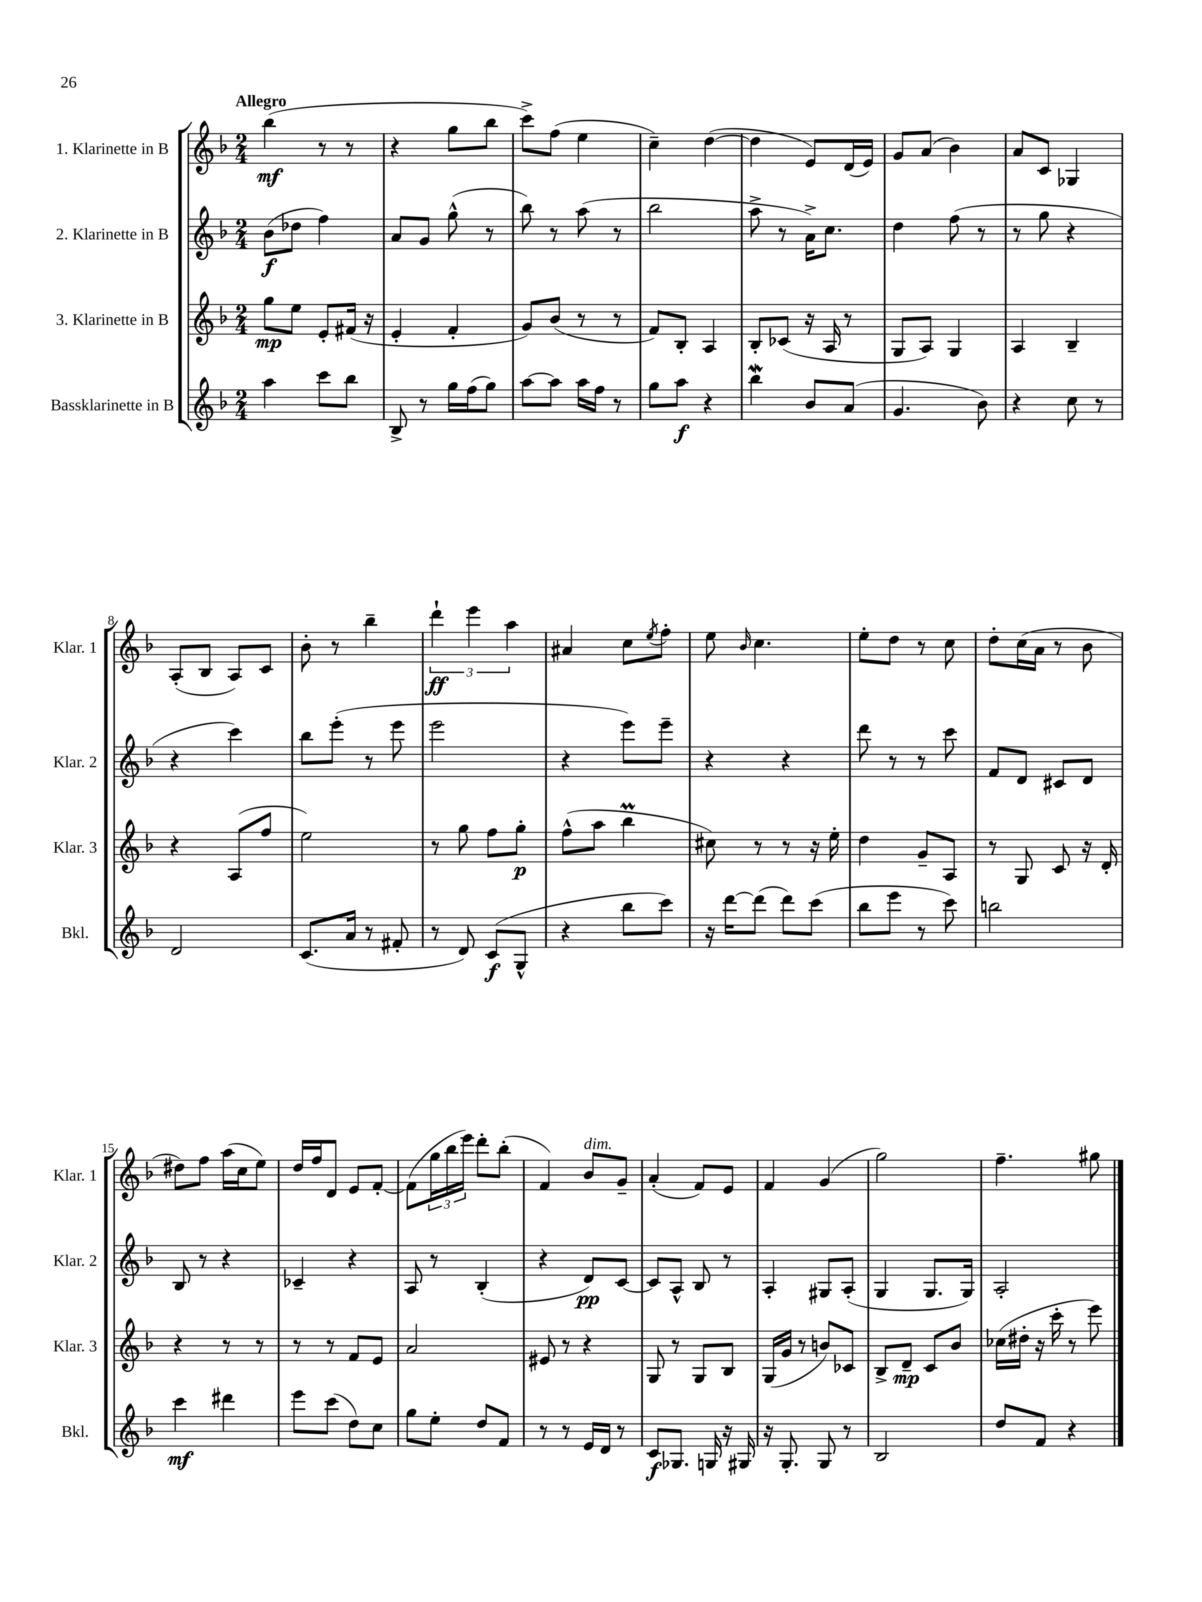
<<
\new StaffGroup <<
\new Staff = "s0" \with { instrumentName = "1. Klarinette in B" shortInstrumentName = "Klar. 1" } {
    \clef treble \key f \major \numericTimeSignature \time 2/4 \tempo "Allegro"
    bes''4\mf( r8 r8 |
    r4 g''8 bes''8 |
    c'''8->) f''8( e''4 |
    c''4--) d''4~( |
    d''4 e'8) d'16( e'16) |
    g'8 a'8( bes'4) |
    a'8 c'8 ges4 |
    a8-.( bes8 a8) c'8 |
    bes'8-. r8 bes''4-- |
    \tuplet 3/2 { d'''4-!\ff e'''4 a''4 } |
    ais'4 c''8 \acciaccatura { e''8 } f''8-. |
    e''8 \grace { bes'16 } c''4. |
    e''8-. d''8 r8 c''8 |
    d''8-. c''16( a'16 r8 bes'8 |
    dis''8) f''8 a''16( c''16 e''8) |
    d''16 f''16 d'8 e'8 f'8~-. |
    f'8( \tuplet 3/2 { g''16 bes''16 e'''16) } d'''8-. bes''8-.( |
    f'4) bes'8^\markup { \italic "dim." } g'8-- |
    a'4-.( f'8) e'8 |
    f'4 g'4( |
    g''2) |
    f''4.-- gis''8 \bar "|." |
}
\new Staff = "s1" \with { instrumentName = "2. Klarinette in B" shortInstrumentName = "Klar. 2" } {
    \clef treble \key f \major \numericTimeSignature \time 2/4
    bes'8\f( des''8 f''4) |
    a'8 g'8 g''8-^( r8 |
    bes''8) r8 a''8( r8 |
    bes''2 |
    a''8-> r8 a'16->) c''8. |
    d''4 f''8( r8 |
    r8 g''8 r4 |
    r4 c'''4) |
    bes''8 e'''8-.( r8 e'''8 |
    e'''2 |
    r4 e'''8) e'''8-- |
    r4 r4 |
    d'''8 r8 r8 c'''8 |
    f'8 d'8 cis'8 d'8 |
    bes8 r8 r4 |
    ces'4-- r4 |
    a8 r8 bes4-.( |
    r4 d'8\pp) c'8~ |
    c'8 a8-^ bes8 r8 |
    a4-. gis8 a8-.( |
    g4 g8. g16) |
    a2-. \bar "|." |
}
\new Staff = "s2" \with { instrumentName = "3. Klarinette in B" shortInstrumentName = "Klar. 3" } {
    \clef treble \key f \major \numericTimeSignature \time 2/4
    g''8\mp e''8 e'8-. fis'16( r16 |
    e'4-. f'4-. |
    g'8) bes'8( r8 r8 |
    f'8) bes8-. a4 |
    bes8-. ces'8( r16 a16 r8 |
    g8 a8) g4 |
    a4 bes4-- |
    r4 a8( f''8 |
    e''2) |
    r8 g''8 f''8 g''8-.\p |
    f''8-^( a''8 bes''4\prall |
    cis''8) r8 r8 r16 e''16-. |
    d''4 g'8-- a8 |
    r8 g8 c'8 r16 d'16-. |
    r4 r8 r8 |
    r8 r8 f'8 e'8 |
    a'2 |
    eis'8 r8 r4 |
    g8 r8 g8 bes8 |
    g16( g'16 r8 b'8) ces'8 |
    bes8-> d'8--\mp c'8 bes'8 |
    ces''16( dis''16-. r16 c'''16-. r8 e'''8) \bar "|." |
}
\new Staff = "s3" \with { instrumentName = "Bassklarinette in B" shortInstrumentName = "Bkl." } {
    \clef treble \key f \major \numericTimeSignature \time 2/4
    a''4 c'''8 bes''8 |
    bes8-> r8 g''16 f''16( g''8) |
    a''8~ a''8 a''16 f''16 r8 |
    g''8 a''8\f r4 |
    bes''4\mordent bes'8 a'8( |
    g'4. bes'8) |
    r4 c''8 r8 |
    d'2 |
    c'8.( a'16 r8 fis'8-. |
    r8 d'8) c'8\f( g8-^ |
    r4 bes''8 c'''8) |
    r16 d'''16~ d'''8( d'''8) c'''8( |
    bes''8 e'''8 r8 c'''8) |
    b''2 |
    c'''4\mf dis'''4 |
    e'''8 c'''8( d''8) c''8 |
    g''8 e''8-. d''8 f'8 |
    r8 r8 e'16 d'16 r8 |
    c'8\f ges8. g16 r16 gis16 |
    r16 g8.-. g8 r8 |
    bes2 |
    d''8 f'8 r4 \bar "|." |
}
>>
>>
